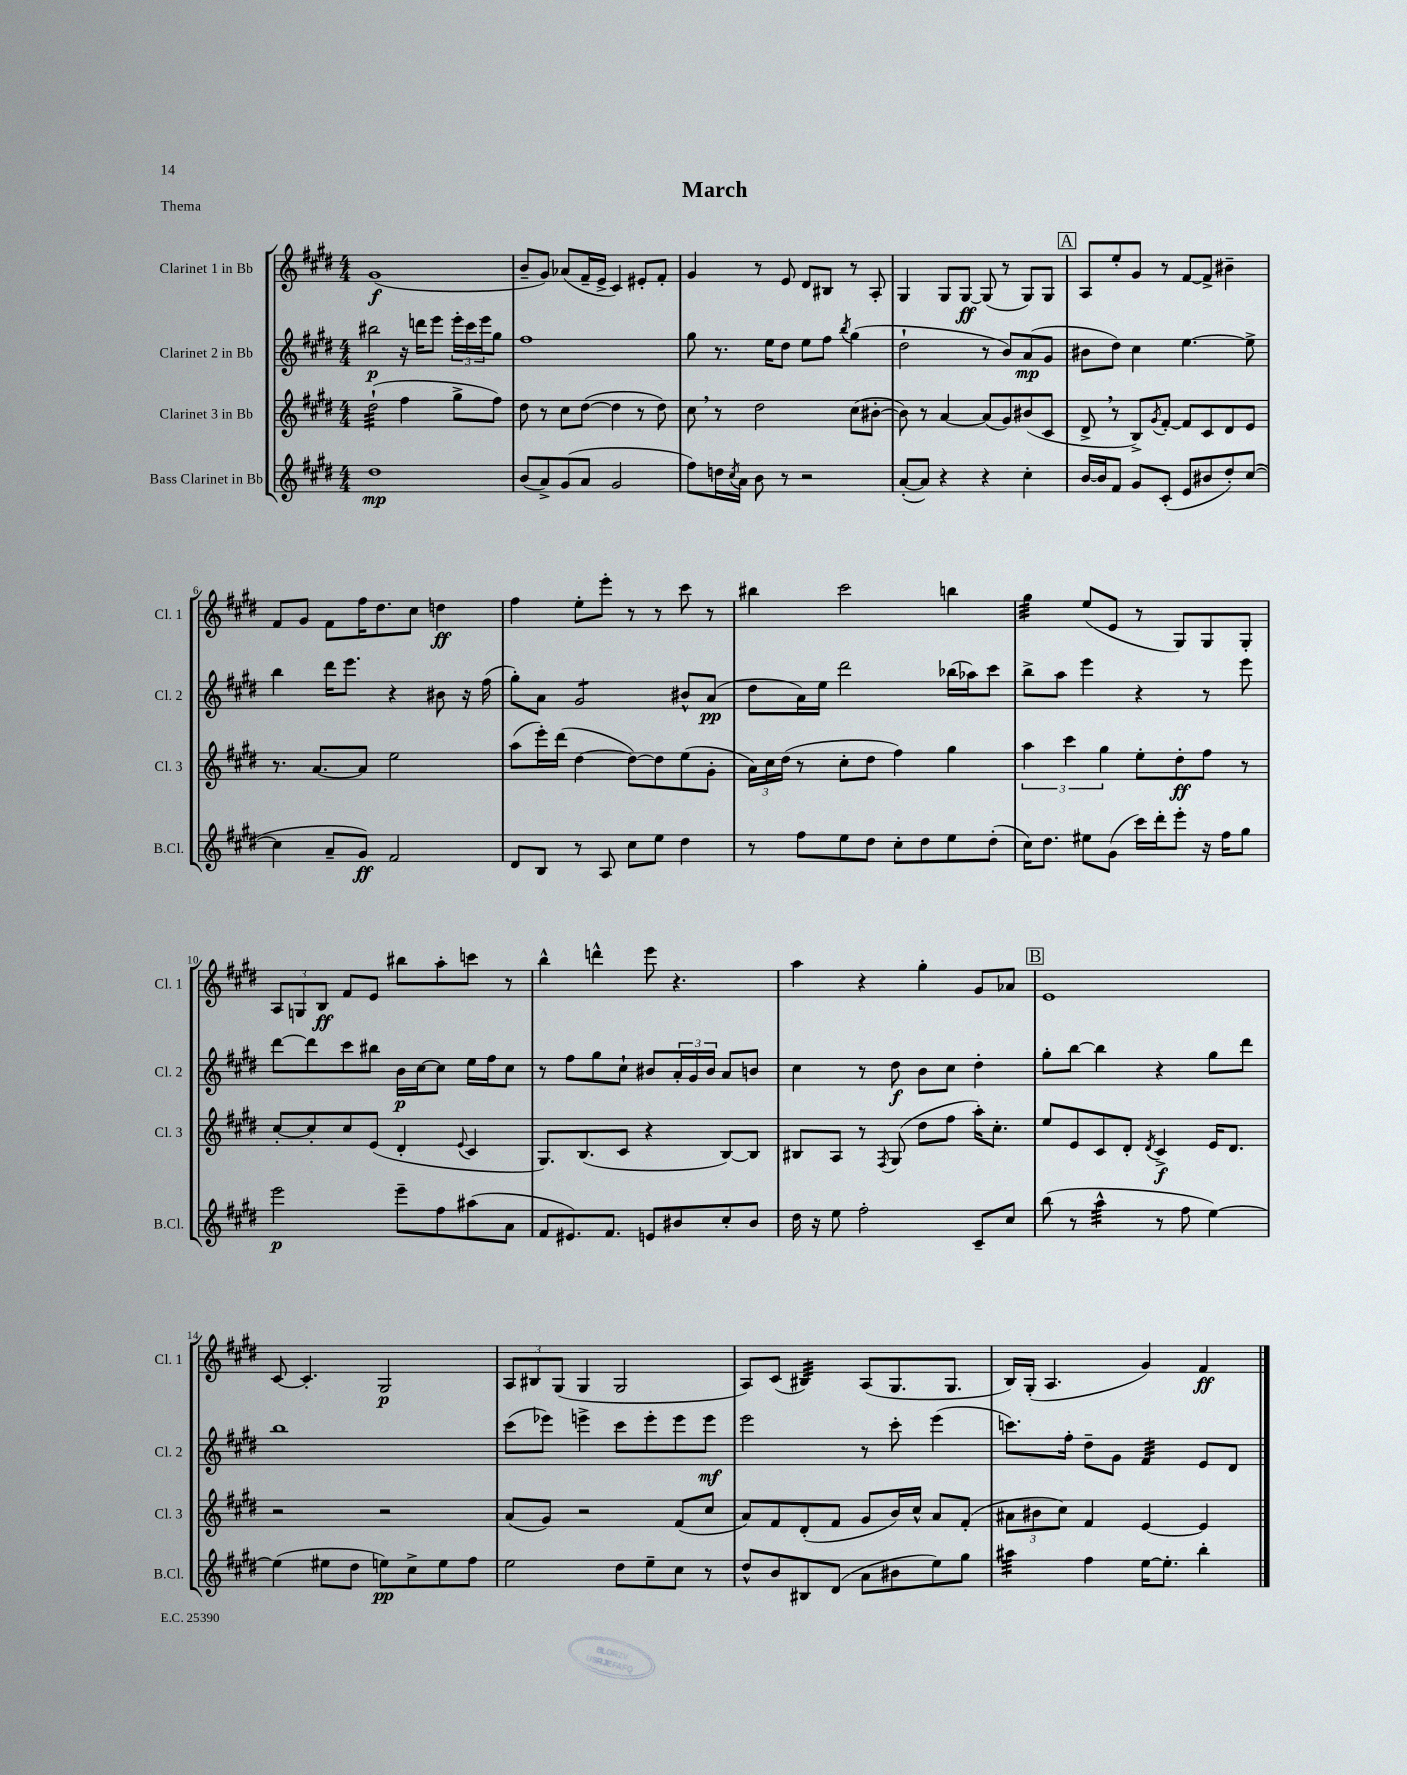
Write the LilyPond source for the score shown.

\header { title = "March" piece = "Thema" }
<<
\new StaffGroup <<
\new Staff = "s0" \with { instrumentName = "Clarinet 1 in Bb" shortInstrumentName = "Cl. 1" } {
    \clef treble \key e \major \numericTimeSignature \time 4/4
    gis'1\f( |
    b'8-- gis'8) aes'8( fis'16-- e'16-> cis'4) eis'8-. fis'8-. |
    gis'4 r8 e'8 dis'8 bis8 r8 a8-. |
    gis4 gis8 gis8~\ff gis8( r8 gis8) gis8 |
    \mark \markup { \box "A" } a8 e''8-. gis'8 r8 fis'8~ fis'8-> bis'4-- |
    fis'8 gis'8 fis'8 fis''16 dis''8. cis''8 d''4\ff |
    fis''4 e''8-. e'''8-. r8 r8 cis'''8 r8 |
    bis''4 cis'''2 b''4 |
    gis''4:32 e''8( e'8 r8 gis8) gis8 gis8-. |
    \tuplet 3/2 { a8 g8 b8\ff } fis'8 e'8 bis''8 a''8-. c'''8 r8 |
    b''4-^ d'''4-^ e'''8 r4. |
    a''4 r4 gis''4-. gis'8 aes'8 |
    \mark \markup { \box "B" } e'1 |
    cis'8~ cis'4.-. gis2\p |
    \tuplet 3/2 { a8 bis8 gis8( } gis4 gis2 |
    a8) cis'8( bis4:32) a8( gis8. gis8. |
    b16) gis16-.( a4. gis'4) fis'4\ff \bar "|." |
}
\new Staff = "s1" \with { instrumentName = "Clarinet 2 in Bb" shortInstrumentName = "Cl. 2" } {
    \clef treble \key e \major \numericTimeSignature \time 4/4
    bis''2\p r16 d'''16 e'''8 \tuplet 3/2 { e'''16-. cis'''16 e'''16 } gis''8 |
    fis''1 |
    gis''8 r8. e''16 dis''8 e''8 fis''8 \acciaccatura { b''8 } gis''4( |
    dis''2-! r8 b'8) a'8\mp( gis'8 |
    \mark \markup { \box "A" } bis'8 dis''8) cis''4 e''4.~ e''8-> |
    b''4 dis'''16 e'''8. r4 bis'8 r16 fis''16( |
    gis''8-.) a'8 gis'2:8 bis'8-^ a'8\pp( |
    dis''8 a'16) e''16 dis'''2 bes''16( aes''16) cis'''8 |
    b''8-> a''8 e'''4 r4 r8 e'''8 |
    dis'''8~ dis'''8 cis'''8 bis''8 b'16\p cis''16~ cis''8 e''16 fis''16 cis''8 |
    r8 fis''8 gis''8 cis''8-! bis'8 \tuplet 3/2 { a'16-. gis'16 bis'16 } a'8 b'8 |
    cis''4 r8 dis''8\f b'8 cis''8 dis''4-. |
    \mark \markup { \box "B" } gis''8-. b''8~ b''4 r4 gis''8 dis'''8 |
    b''1 |
    cis'''8( ees'''8) e'''4-> cis'''8 e'''8-. e'''8 e'''8\mf |
    e'''2 r8 cis'''8-. e'''4( |
    c'''8.) fis''16-. dis''8-- gis'8 fis'4:32 e'8 dis'8 \bar "|." |
}
\new Staff = "s2" \with { instrumentName = "Clarinet 3 in Bb" shortInstrumentName = "Cl. 3" } {
    \clef treble \key e \major \numericTimeSignature \time 4/4
    dis''2:32-!( fis''4 gis''8-> fis''8) |
    dis''8 r8 cis''8 dis''8~( dis''4 r8 dis''8) |
    cis''8 \breathe r8 dis''2 cis''8( bis'8~-. |
    bis'8) r8 a'4~ a'8( gis'8) bis'8( cis'8 |
    \mark \markup { \box "A" } dis'8-> \breathe r8 b8->) \acciaccatura { gis'8 } fis'8~-. fis'8 cis'8 dis'8 e'8 |
    r8. a'8.~ a'8 e''2 |
    a''8( e'''16-.) dis'''16( dis''4~ dis''8~) dis''8 e''8( gis'8-. |
    \tuplet 3/2 { a'16) cis''16 dis''16( } r8 cis''8-. dis''8 fis''4) gis''4 |
    \tuplet 3/2 { a''4 cis'''4 gis''4 } e''8-. dis''8-.\ff fis''8 r8 |
    cis''8~-. cis''8-. cis''8 e'8( dis'4-. \appoggiatura { e'8 } cis'4 |
    gis8.) b8.( cis'8 r4 b8~) b8 |
    bis8 a8 r8 \acciaccatura { fis8 } gis8( dis''8 fis''8 a''16-.) cis''8.-. |
    \mark \markup { \box "B" } e''8 e'8 cis'8 dis'8-. \acciaccatura { dis'8 } cis'4->\f e'16 dis'8. |
    r2 r2 |
    a'8( gis'8) r2 fis'8( cis''8 |
    a'8) fis'8 dis'8-.( fis'8 gis'8 b'16) cis''16-^ a'8 fis'8-.( |
    \tuplet 3/2 { ais'8 bis'8 cis''8) } fis'4 e'4~ e'4 \bar "|." |
}
\new Staff = "s3" \with { instrumentName = "Bass Clarinet in Bb" shortInstrumentName = "B.Cl." } {
    \clef treble \key e \major \numericTimeSignature \time 4/4
    dis''1\mp |
    b'8( a'8->) gis'8( a'8 gis'2 |
    fis''8) d''16 \acciaccatura { cis''8 } a'16 b'8 r8 r2 |
    a'8~-.( a'8) r4 r4 cis''4-. |
    \mark \markup { \box "A" } b'16~ b'16 fis'8 gis'8 cis'8-.( e'8 bis'8 dis''8-.) cis''8~( |
    cis''4 a'8-- gis'8\ff) fis'2 |
    dis'8 b8 r8 a8 cis''8 e''8 dis''4 |
    r8 fis''8 e''8 dis''8 cis''8-. dis''8 e''8 dis''8-.( |
    cis''16) dis''8. eis''8 gis'8( cis'''16) dis'''16-. e'''8-. r16 fis''16 gis''8 |
    e'''2\p e'''8-- fis''8 ais''8( a'8 |
    fis'8 eis'8.) fis'8. e'8 bis'8 cis''8-. bis'8 |
    dis''16 r16 e''8 fis''2-. cis'8-- cis''8 |
    \mark \markup { \box "B" } b''8( r8 a''4:32-^ r8 fis''8 e''4~) |
    e''4( eis''8 dis''8 e''8\pp) cis''8-> e''8 fis''8 |
    e''2 dis''8 e''8-- cis''8 r8 |
    dis''8-^ b'8 bis8 dis'8( a'8 bis'8 e''8) gis''8 |
    ais''4:32 fis''4 e''16~ e''8.-. b''4-. \bar "|." |
}
>>
>>
